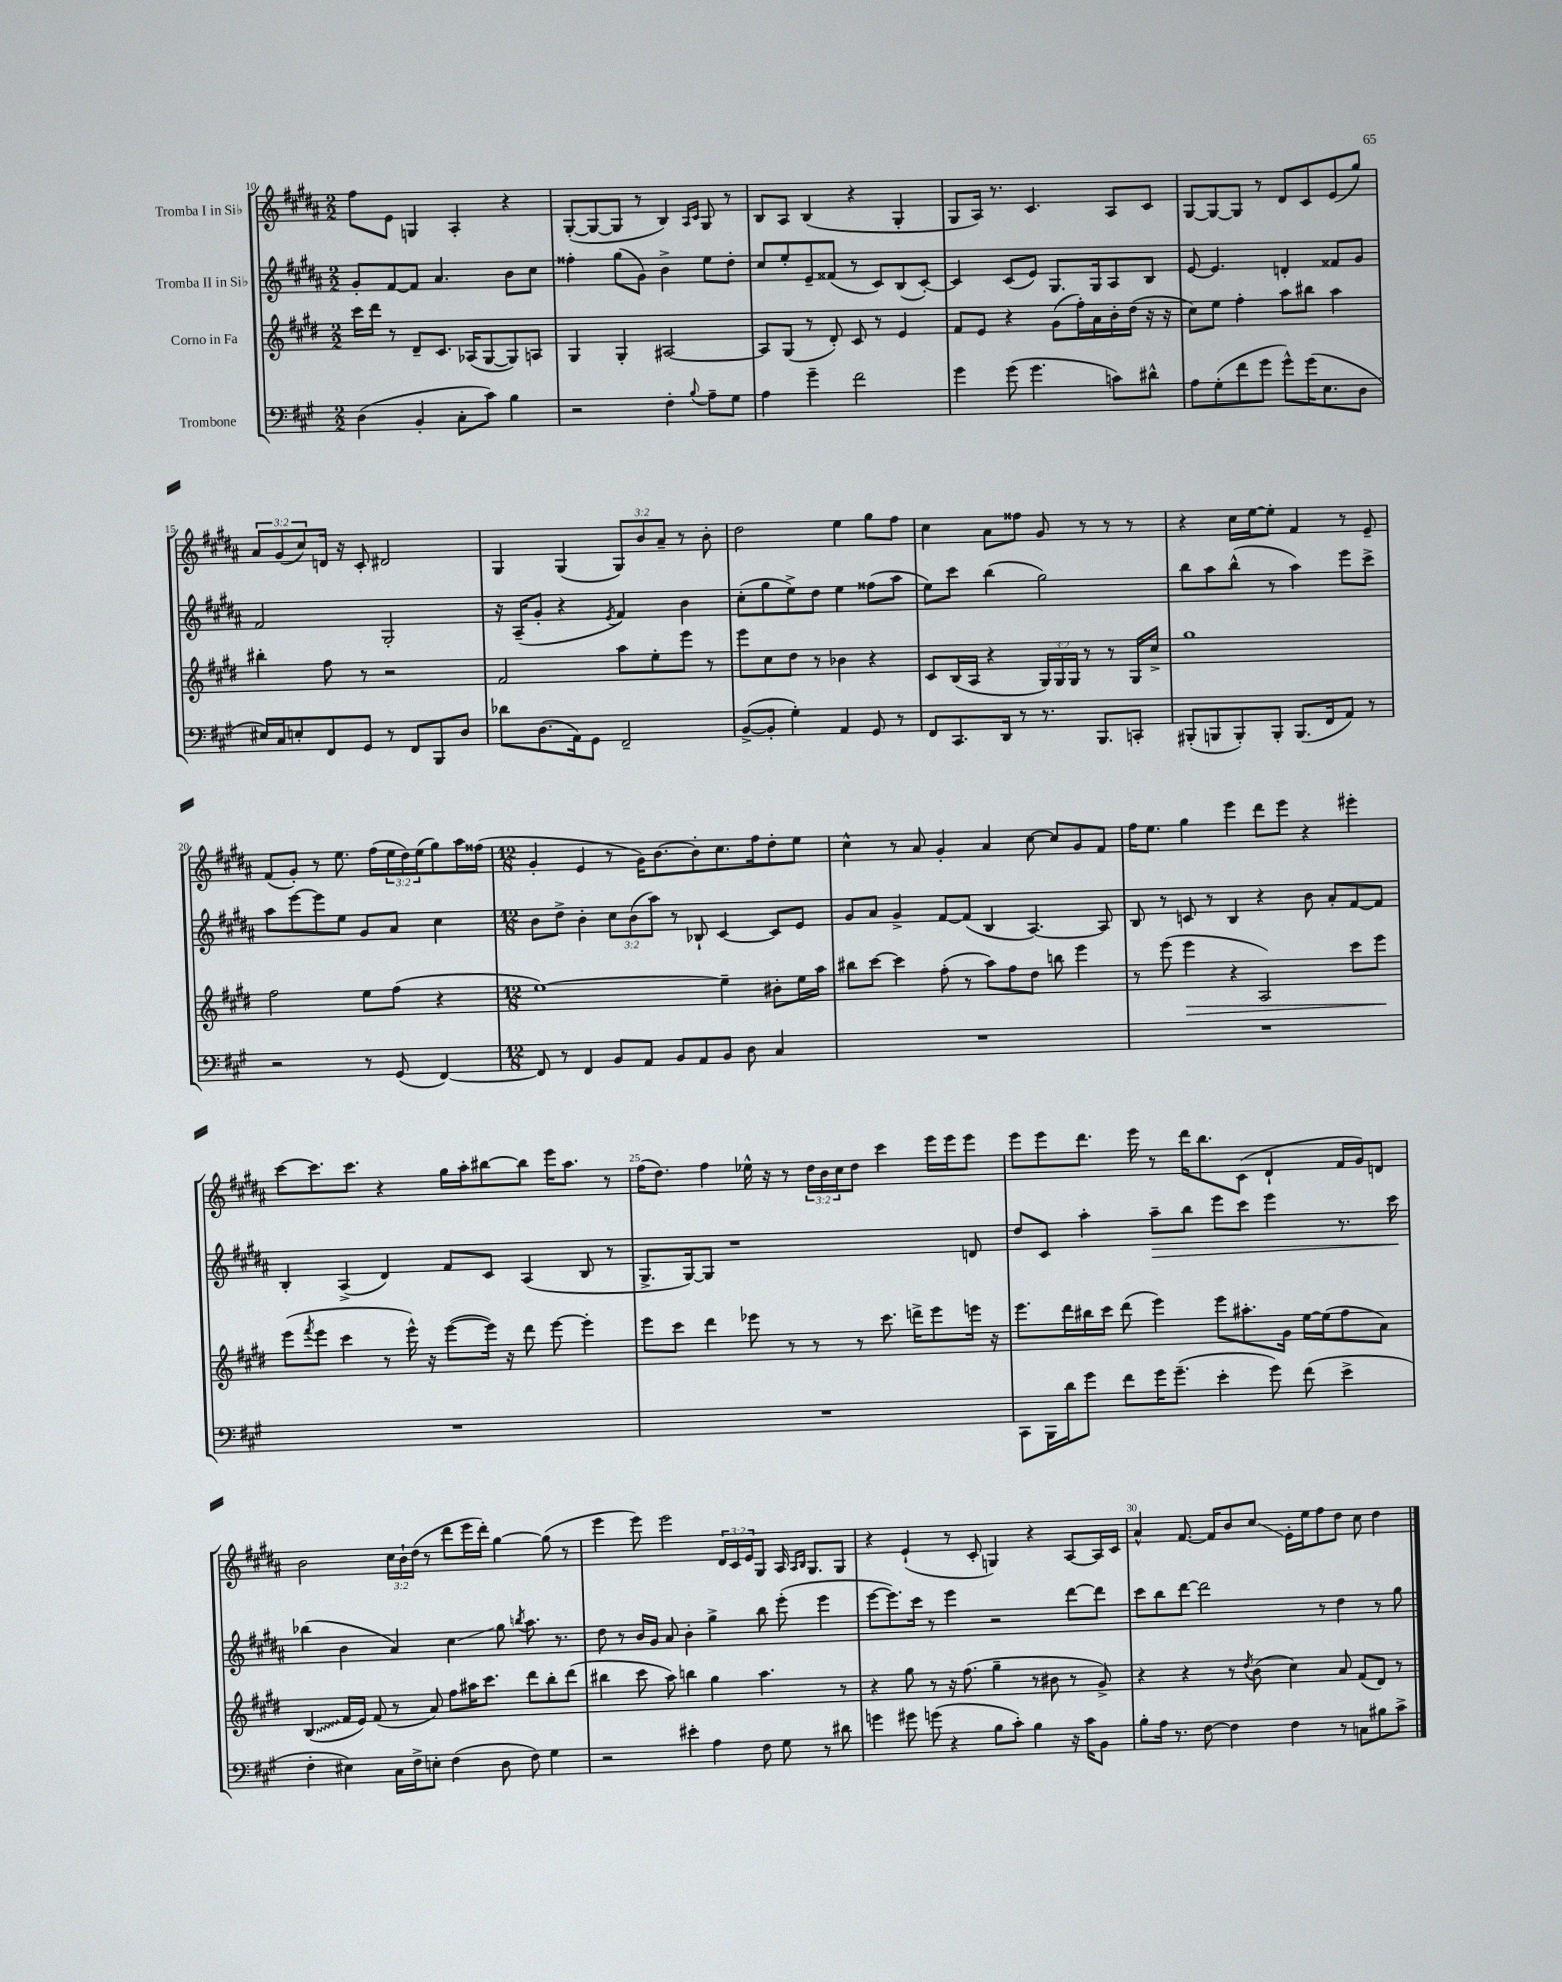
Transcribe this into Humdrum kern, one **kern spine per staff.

**kern	**kern	**kern	**kern
*staff4	*staff3	*staff2	*staff1
*clefF4	*clefG2	*clefG2	*clefG2
*k[f#c#g#]	*k[f#c#g#d#]	*k[f#c#g#d#a#]	*k[f#c#g#d#a#]
*M2/2	*M2/2	*M2/2	*M2/2
(4D\	16ccc#\LL	8g#'/L	8ff#\L
.	16ddd#\JJ	.	.
.	8r	[8f#/	8e\J
4BB'/	8d#~/L	8f#/]J	4G/
.	8.c#/J	4.a#/	.
8C#'\L	.	.	4A#'/
.	(16A-/LK	.	.
8c#\J)	[8G#/	.	.
4B\	8G#/])	8b\L	4r
.	8A/J	8cc#\J	.
=	=	=	=
2r	4G#/	4ff##'\	([8G#'/L
.	.	.	8G#/_
.	4G#'/	(8gg#\L	8G#/]J
.	.	8g#\J)	8r
4F#'\	[2A#/	4b^\	4B/)
.	.	.	16qqA#/LL
8qqB/	.	.	16qqc#/JJ
8A~\L	.	8ee\L	8G#/
8G#\J	.	8dd#'\J	8r
=	=	=	=
4A\	8A#/]L	8cc#/L	8B/L
.	(8G#/J	8ee'/	8A#/J
4g#~\	8r	8e~/	(4B/
.	8d#'/)	(8f##/J	.
2f#\	8c#/	8r	4r
.	8r	8c#/L)	.
.	4e/	(8B/	4G#'/
.	.	[8c#'/J)	.
=	=	=	=
4g#\	8f#/L	4c#/]	8G#/L
.	8e/J	.	16A#/Jk)
.	.	.	8.r
(8g#\	4r	(8c#/L	.
4.g#\	.	8e/J)	4.c#/
.	(8g#\L	8.G#/L	.
.	16ff#'\L)	.	.
.	16a\	16G#/k	.
8c\L)	16b'\	8A#/	8A#/L
.	(16dd#\JJ	.	.
8d#^^\J	16r	8B/J	8c#/J
.	16r	.	.
=	=	=	=
8A\L	8cc#\L)	[8e/	[8G#/L
(8G#'\	8ee\J	4.e/]	8G#/_
8f#\	4ff#'\	.	8G#/]J
8g#\J	.	.	8r
8g#^^\L)	8aa\L	4d'/	8d#/L
(16g#\K	8bb#\J	.	8c#/
8.E\	.	.	.
.	4aa\	8f##/L	(8e/
8D\J	.	8g#/J	8gg#/J)
=	=	=	=
16E#/LL)	4bb#'\	2f#/	12a#/L
16C#/J	.	.	.
.	.	.	(12g#/
8E'/	.	.	.
.	.	.	12cc#/)
8FF#/	8ff#\	.	16d/Jk
.	.	.	16r
8GG#/J	8r	.	8c#'/
8r	2r	2G#'/	2d#/
8FF#/L	.	.	.
8BBB/	.	.	.
8D/J	.	.	.
=	=	=	=
8d-\L	2f#/	16r	4G#/
.	.	(16A#~/LK	.
(8.D\	.	8g#'/J	.
.	.	4r	(4G#/
16AA\k)	.	.	.
8GG#\J	.	.	.
.	.	8qe/	.
2FF#~/	8aa\L	4f#/)	12G#/L)
.	.	.	12b/
.	8ee'\	.	.
.	.	.	12a#~/J
.	8eee\J	4b\	8r
.	8r	.	8b'\
=	=	=	=
([8BB^/L	8eee\L	(8cc#'\L	2dd#\
8BB'/]J	8cc#\	8gg#\	.
4G#'\)	8dd#\J	8ee^\)	.
.	8r	8dd#\J	.
4AA/	4b-\	4ee\	4ee\
8GG#/	4r	(8ff##\L	8gg#\L
8r	.	8aa#\J	8ff#\J
=	=	=	=
8FF#/L	8c#/L	8ee\L)	4cc#\
8.CC#/	(16B/L	8ccc#\J	.
.	16A/JJ	.	.
.	4r	(4bb\	8a#\L
16DD/Jk	.	.	.
8r	.	.	8ff##\J
8.r	24G#/LL)	2gg#\)	8g#/
.	24G#/	.	.
.	24G#/JJ	.	.
.	8r	.	8r
8.BBB/L	.	.	.
.	8r	.	8r
8CC'/J	16G#/LL	.	8r
.	16cc#^/JJ	.	.
=	=	=	=
(8BBB#'/L	1gg#	8bb\L	4r
8BBB/	.	8aa#\	.
8BBB'/)	.	(8bb^^\J	16cc#\LL
.	.	.	[16ee\J
8BBB'/J	.	8r	8ee'\]J
(8.BBB/L	.	4aa#\)	4f#/
16FF#/k	.	.	.
8AA/J)	.	8eee\L	8r
8r	.	8ccc#^\J	8e~/
=	=	=	=
2r	2ff#\	8aa#\L	(8f#/L
.	.	[8eee\	8g#'/J)
.	.	8eee\]	8r
.	.	8ee\J	8.ee\
8r	8ee\L	8g#/L	.
.	.	.	(16ff#\LL
(8GG#/	(8ff#\J	8a#/J	24ee\
.	.	.	24dd#\)
.	.	.	(24ee\J
[4FF#/)	4r	4cc#\	8gg#\)
.	.	.	16aa#\L
.	.	.	(16ff##\JJ
=	=	=	=
*M12/8	*M12/8	*M12/8	*M12/8
8FF#/]	[1ee)	8b\L	4g#'/
8r	.	8dd#^\J	.
4FF#/	.	4b'\	4e/
8BB/L	.	12cc#\L	8r
.	.	(12b\	.
8AA/J	.	.	16g#\LK)
.	.	12aa#\J)	.
.	.	.	[8.b\
8BB/L	.	8r	.
8AA/	.	8B-`/	8b'\]
8BB/J	4ee~\]	[4c#/	8.cc#\
8D\	.	.	.
.	.	.	16ff#\k
4C#/	8b#'\L	8c#/]L	8dd#'\
.	16ee\L	8e/J	8ee\J
.	16aa\JJ	.	.
=	=	=	=
1.r	8bb#\L	8g#/L	4cc#^^\
.	[8ccc#\J	8a#/J	.
.	4ccc#\]	4g#^/	8r
.	.	.	8a#/
.	(8ff#'\	[8f#/L	4g#'/
.	8r	(8f#/]J	.
.	8aa\L)	4B/	4a#/
.	8ff#\	.	.
.	8dd#\J	[4.A#/)	[8cc#\
.	8bb\	.	8cc#/]L
.	4eee\	.	8g#/
.	.	8A#/]	8f#/J
=	=	=	=
1.r	8r	8B/	16ff#\LK
.	.	.	8.ee\J
.	(8eee\	8r	.
.	4eee\	8c/	4gg#\
.	.	8r	.
.	4r	4B/	4eee\
.	2A/)	4r	8ddd#\L
.	.	.	8eee\J
.	.	8b\	4r
.	.	8a#'/L	.
.	8ccc#\L	[8f#/	4eee#'\
.	8eee\J	8f#/]J	.
=	=	=	=
1.r	(8eee\L	4B'/	[8ccc#\L
.	8qfff#/	.	.
.	8eee\J	.	8.ccc#\]
.	4ccc#\	(4A#^/	.
.	.	.	8.ccc#\J
.	8r	4d#/)	4r
.	16eee^^\)	.	.
.	16r	.	.
.	([8eee\L	8f#/L	16gg#\LL
.	.	.	16aa#'\J
.	16eee\]Jk)	8c#/J	[8bb#\
.	16r	.	.
.	8ddd#\	(4A#/	8bb#\]J
.	[8eee\	.	16eee\LK
.	.	.	8.aa#\J
.	4eee'\]	8B/	.
.	.	8r	8r
=	=	=	=
1.r	8eee\L	8.G#^/L	(16ff#\LK
.	.	.	8.dd#\J)
.	8ccc#\J	.	.
.	.	[16G#/k)	.
.	4ddd#\	8G#/]J	4ff#\
.	.	1r	.
.	8eee-\	.	16ee-^^\
.	.	.	16r
.	8r	.	8r
.	8r	.	24dd#\LL
.	.	.	24b\
.	.	.	24cc#\J
.	8r	.	8dd#\J
.	8.ccc#\	.	4ccc#\
.	16ddd^\LK	.	.
.	8eee-\	.	16eee\LL
.	.	.	16eee\J
.	16eee\Jk	8d/	8eee\J
.	16r	.	.
=	=	=	=
8CC#\L	8.eee\L	8dd#/L	8eee\L
16BBB\L	.	8c#/J	8eee\
16d\J	16ddd#\L	.	.
8g#\J	16bb#\	4aa#'\	8.ddd#\J
.	16ccc#\JJ	.	.
8f#\L	(8ddd#\	.	.
.	.	.	16eee\
16g#\K	4eee\)	8aa#~\L	8r
(8.g#~\J	.	.	.
.	.	8bb\J	16ddd#\LK
.	.	.	8.bb\
4e'\	8eee\L	8eee\L	.
.	8.aa#'\	8ccc#\J	(8c#\J
8g#\)	.	4eee\	4d#`/
.	16g#\Jk	.	.
(8f#\	[16ee\LL	.	.
.	(16ee\]J	.	.
4e^\	8ff#\	8.r	16f#/LL
.	.	.	16g#/J)
.	8a\J)	.	8d/J
.	.	16ccc#\	.
=	=	=	=
4F#'\	(4B/	(4bb-\	2b\
4E#\)	16f#/LL	4b\	.
.	16e/JJ)	.	.
.	(8f#/	.	.
16C#\LL	8r	4a#/)	24cc#\LL
.	.	.	24b`\
16F#^\J	.	.	.
.	.	.	(24dd#\JJ
8E'\J	8a/)	.	8r
(4F#\	8ff#\L	4cc#\	8ddd#\L
.	16aa#\K	.	16eee\L
.	8.ccc#\J	.	16ddd#'\JJ)
8D\	.	8gg#\	[4gg#\
.	.	8qbb/	.
8F#\)	8ddd#\L	8.aa#\	.
4G#\	8bb'\	.	(8gg#\]
.	.	8.r	.
.	(8ddd#\J	.	8r
=	=	=	=
2r	4bb#\	8dd#\	4eee\
.	.	8r	.
.	8ccc#\	16b/LL	8eee\)
.	.	16g#/JJ	.
.	8aa\)	8a#/	2eee\
4e#'\	4bb\	4b'\	.
4A\	4gg#\	4gg#^\	.
.	.	.	24d#/LL
.	.	.	24c#/
.	.	.	24e/J
8F#\	4.aa\	8bb\	8G#/J
8G#\	.	(8eee'\	16A#/
.	.	.	16qqA#/LL
.	.	.	16qqB/JJ
.	.	.	8.G#/L
8r	.	4eee\	.
8d#\	8r	.	8G#/J
=	=	=	=
4g\	4r	[8eee\L	4r
.	.	8.eee\])	.
8g#\	8gg#\	.	(4e`/
.	.	16ccc#\Jk	.
(8g\	8r	8r	.
4r	16r	4eee\	8r
.	(8.ff#\	.	.
.	.	.	8c#'/
8B\L	4gg#~\	2r	4G/)
8c#'\J)	.	.	.
4B\	8r	.	4r
.	8b#\	.	.
16r	8r	[8ddd#\L	[8A#/L
16c#\LK	.	.	.
8BB\J	8g#^/)	8ddd#\]J	16A#/]L
.	.	.	16c#/JJ
=	=	=	=
8B'\L	4r	8ccc#\L	4a#^^/
16A\Jk	.	8bb\	.
8.r	.	.	.
.	4r	[8ddd#\J	[8.f#/
[8F#\	.	2ddd#\]	.
.	.	.	16f#/]LK
4F#\]	8r	.	8b/
.	8qdd#/	.	.
.	(8b\	.	8cc#/J
4F#\	4cc#\)	.	16e'\LL
.	.	.	16ee\J
.	.	8r	8ff#\
8r	8a/	4dd#\	8dd#\J
8C\L	(8f#/L	.	8cc#\
8B#\	8d#/J)	8r	4dd#\
8c#^\J	8r	8gg#\	.
==	==	==	==
*-	*-	*-	*-
